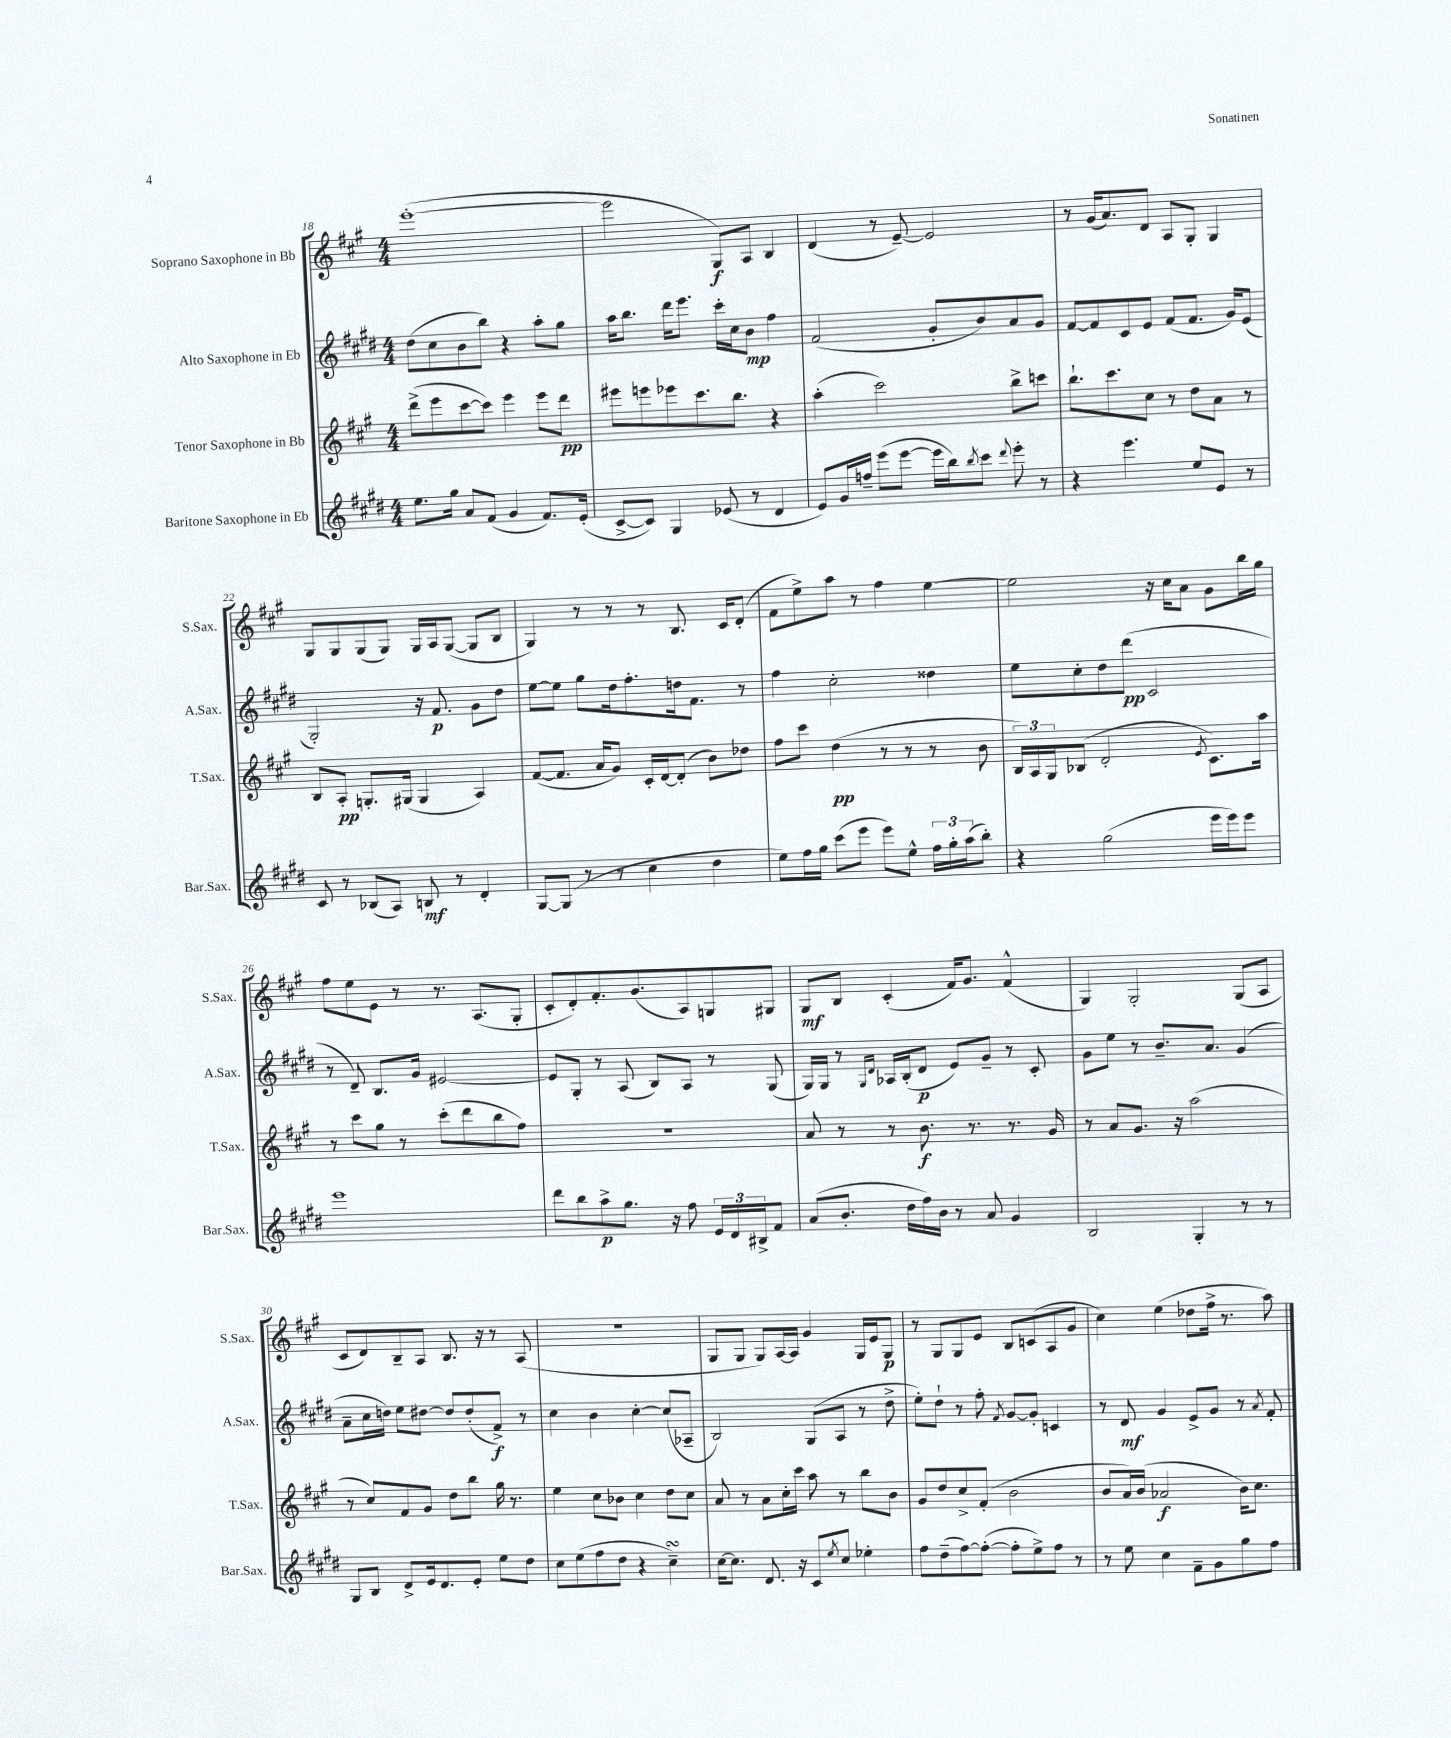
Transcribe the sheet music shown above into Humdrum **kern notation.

**kern	**kern	**kern	**kern
*staff4	*staff3	*staff2	*staff1
*clefG2	*clefG2	*clefG2	*clefG2
*k[f#c#g#d#]	*k[f#c#g#]	*k[f#c#g#d#]	*k[f#c#g#]
*M4/4	*M4/4	*M4/4	*M4/4
8.ee\L	(8ddd^\L	(8dd#\L	([1eee'
.	8eee\	8cc#\	.
16gg#\Jk	.	.	.
8a/L	[8ccc#\	8b\	.
(8f#/J	8ccc#\]J)	8bb\J)	.
4g#/	4eee\	4r	.
8.f#/L)	8eee\L	8aa'\L	.
.	8ddd\J	8gg#\J	.
(16e'/Jk	.	.	.
=	=	=	=
[8c#^/L	8eee#\L	16aa\LK	2eee\]
.	.	8.bb\J	.
8c#/]J)	8eee\	.	.
4G#/	8eee-\	16ddd#\LK	.
.	.	8.eee\J	.
.	8.ccc#\	.	.
(8e-/	.	16ccc#'\LL	8G#/L)
.	8.bb\J	16cc#\J	.
8r	.	8b\J	8A/J
4d#/	4r	4ff#\	4B/
=	=	=	=
8e/L)	(4aa'\	(2f#/	(4d/
16g#/L	.	.	.
16ff~/JJ	.	.	.
(8eee\L	2ccc#\)	.	8r
[8eee\J	.	.	[8e~/)
16eee\]LL	.	8g#'/L	2e/]
16bb\J)	.	.	.
8qbb/	.	.	.
8ccc#\J	.	8b/)	.
8qqddd#/	.	.	.
8eee'\	8bb^\L	8a/	.
8r	8ccc\J	8g#/J	.
=	=	=	=
4r	8.bb`\L	[8f#/L	8r
.	.	8f#/]	(16g#/LK
.	8.ccc#\	.	8.a/)
4.eee\	.	8c#/	.
.	8cc#\J	8e/J	8d/J
.	8r	(8f#/L	8A/L
8ee/L	8dd\L	8.f#/J	8G#'/J
8e/J	8a\J	.	4G#/
.	.	16g#/LK)	.
8r	8r	(8e/J	.
=	=	=	=
8c#/	8B/L	2G#'/)	8G#/L
8r	8A'/J	.	8G#/
(8B-/L	8.G'/L	.	(8G#/
8A/J)	.	.	8G#/J)
.	(16G#/Jk	.	.
8B/	4G#/	16r	16G#/LL
.	.	8.f#/	16A/J
8r	.	.	([8G#/J
4d#'/	4A/)	8g#\L	8G#/]L
.	.	8dd#\J	8B/J
=	=	=	=
[8G#/L	([8f#/L	[8ee\L	4G#/)
(8G#/]J	8.f#/]J	8ee\]J	.
8r	.	8gg#\L	8r
.	16a/LK	.	.
8r	8g#/J)	16dd#\k	8r
.	.	8.ff#'\	.
4cc#\	16c#'/LL	.	8r
.	[16d/J	.	.
.	(8d'/]J	16dd\k	8.B/
.	.	8.f#\J	.
4dd#\	8b\L)	.	.
.	.	.	16c#/LK
.	8dd-\J	8r	(8d'/J
=	=	=	=
8ee\L)	8ff#\L	4ff#\	8f#\L
16ff#\L	8ccc#\J	.	8ee^\)
16gg#\JJ	.	.	.
(8ccc#\L	(4dd\	2cc#'\	8aa\J
8eee\J	.	.	8r
8eee\L)	8r	.	4ff#\
8ee^^\J	8r	.	.
24ff#\LL	8r	4dd##\	[4ee\
24gg#'\	.	.	.
(24aa\J	.	.	.
8bb'\J)	8b\	.	.
=	=	=	=
4r	24B/LL)	8ee\L	2ee\]
.	24A/	.	.
.	24G#/J	.	.
.	(8B-/J	8cc#'\	.
(2gg#\	2d'/	8dd#\	.
.	.	(8ddd#\J	.
.	.	2c#/	16r
.	.	.	16cc#\LK
.	.	.	8a\J
.	8qe/	.	.
16eee\LL	8.c#\L)	.	8g#\L
16eee\J)	.	.	.
8eee\J	.	.	16bb\L
.	16aa\Jk	.	16gg#\JJ
=	=	=	=
1eee	8r	8r	8ff#\L
.	8ccc#\L	8d#~/)	8ee\
.	8gg#\J	8.B/L	8e\J
.	8r	.	8r
.	.	16g#/Jk	.
.	(8ccc#'\L	[2e#/	8.r
.	8ddd\	.	.
.	.	.	(8.A/L
.	8bb\	.	.
.	8ff#\J)	.	8G#'/J
=	=	=	=
8ddd#\L	1r	8e#/]L	8c#'/L
8bb\	.	8G#'/J	8d'/)
8aa^\	.	8r	8.f#'/
8.gg#\J	.	(8A/	.
.	.	.	(8.g#/
.	.	8B/L)	.
16r	.	.	.
8ff#\	.	8A/J	8A/)
24e/LL	.	8r	8G/
24d#/	.	.	.
24B#^/J	.	.	.
8f#/J	.	(8G#/	8G#/J
=	=	=	=
(8a/L	8a/	16G#/LL)	8G#/L
.	.	16G#/JJ	.
8.b'/J	8r	8r	8B/J
.	.	16qqG#/LL	.
.	.	16qqd#/JJ	.
.	8r	16A-/LL	(4c#'/
16dd#\LL	.	(16B'/J	.
16ff#\)	8.b\	8d#/J	.
16b\JJ	.	.	.
8r	.	8e/L)	16f#/LK)
.	8.r	.	8.g#/J
8a/	.	8g#~/J	.
4g#/	8.r	8r	(4f#^^/
.	.	8c#'/	.
.	16g#/	.	.
=	=	=	=
2B/	8r	8g#\L	4G#/)
.	8a/L	8ee\J	.
.	8.g#/J	8r	2G#'/
.	.	8.b~/L	.
.	16r	.	.
4G#'/	(2aa\	.	.
.	.	8.a/J	.
8r	.	(4g#/	(8G#/L
8r	.	.	8A/J
=	=	=	=
8G#/L	8r	8a~\L	8c#/L
8B/J	8cc#/L)	16cc#\L	8d/)
.	.	16dd\JJ)	.
8d#^/L	8f#/	8ee\L	8B~/
16e/k	8g#/J	[8dd#\J	8A/J
8.d#/	.	.	.
.	8dd\L	8dd#/]L	8.B/
8e'/J	8bb\J	(8dd#'/	.
.	.	.	16r
8ee\L	16gg#\	8f#^/J)	8r
.	8.r	.	.
8dd#\J	.	8r	(8A/
=	=	=	=
8cc#\L	4ee\	4cc#\	1r
(8ee\	.	.	.
8ff#\	8cc#\L	4b\	.
8dd#\J	8b-\J	.	.
4r	4cc#\	[4cc#'\	.
4cc#~\)	8dd\L	(8cc#/]L	.
.	8cc#\J	8A-~/J	.
=	=	=	=
[16cc#\LK	8a/	2B/)	8G#/L
8.cc#\]J	.	.	.
.	8r	.	8G#/J
8.d#/	8a\L	.	8G#/L)
.	16cc#'\L	.	[16A/L
16r	16ccc#\JJ	.	16A/]JJ
8c#/L	8aa\	(8G#/L	4g#/
8qee/	.	.	.
8cc#/J	8r	8A/J	.
4ee-'\	8bb\L	8r	16G#/LL
.	.	.	16e/J
.	8b\J	8dd#^\	8G#/J
=	=	=	=
8ff#\L	8g#/L	8ee'\L)	8r
(8dd#~\	8dd/	8dd#`\J	8G#/L
[8ff#\)	8cc#^/	8r	8G#/
(8ff#'\_J	(8f#'/J	8ff#'\	8e/J
.	.	8qf#/	.
8ff#'\]L	2b\	[8g#/L	8B/L
8ee^\)	.	8g#'/]J	(8c/
8ff#\J	.	4c/	8A/
8r	.	.	8g#/J
=	=	=	=
8r	8b/L	8r	4cc#\)
8ee\	16a/L)	8d#/	.
.	(16b/JJ	.	.
4cc#\	2a-/	4g#/	(4ee\
8f#~\L	.	8e^/L	8dd-\L
8g#\	.	8g#/J	16ff#^\Jk
.	.	.	8.r
8gg#\	16b\LK)	8r	.
.	8.cc#\J	.	.
.	.	8qa/	.
8ff#\J	.	8f#'/	8aa\)
==	==	==	==
*-	*-	*-	*-
